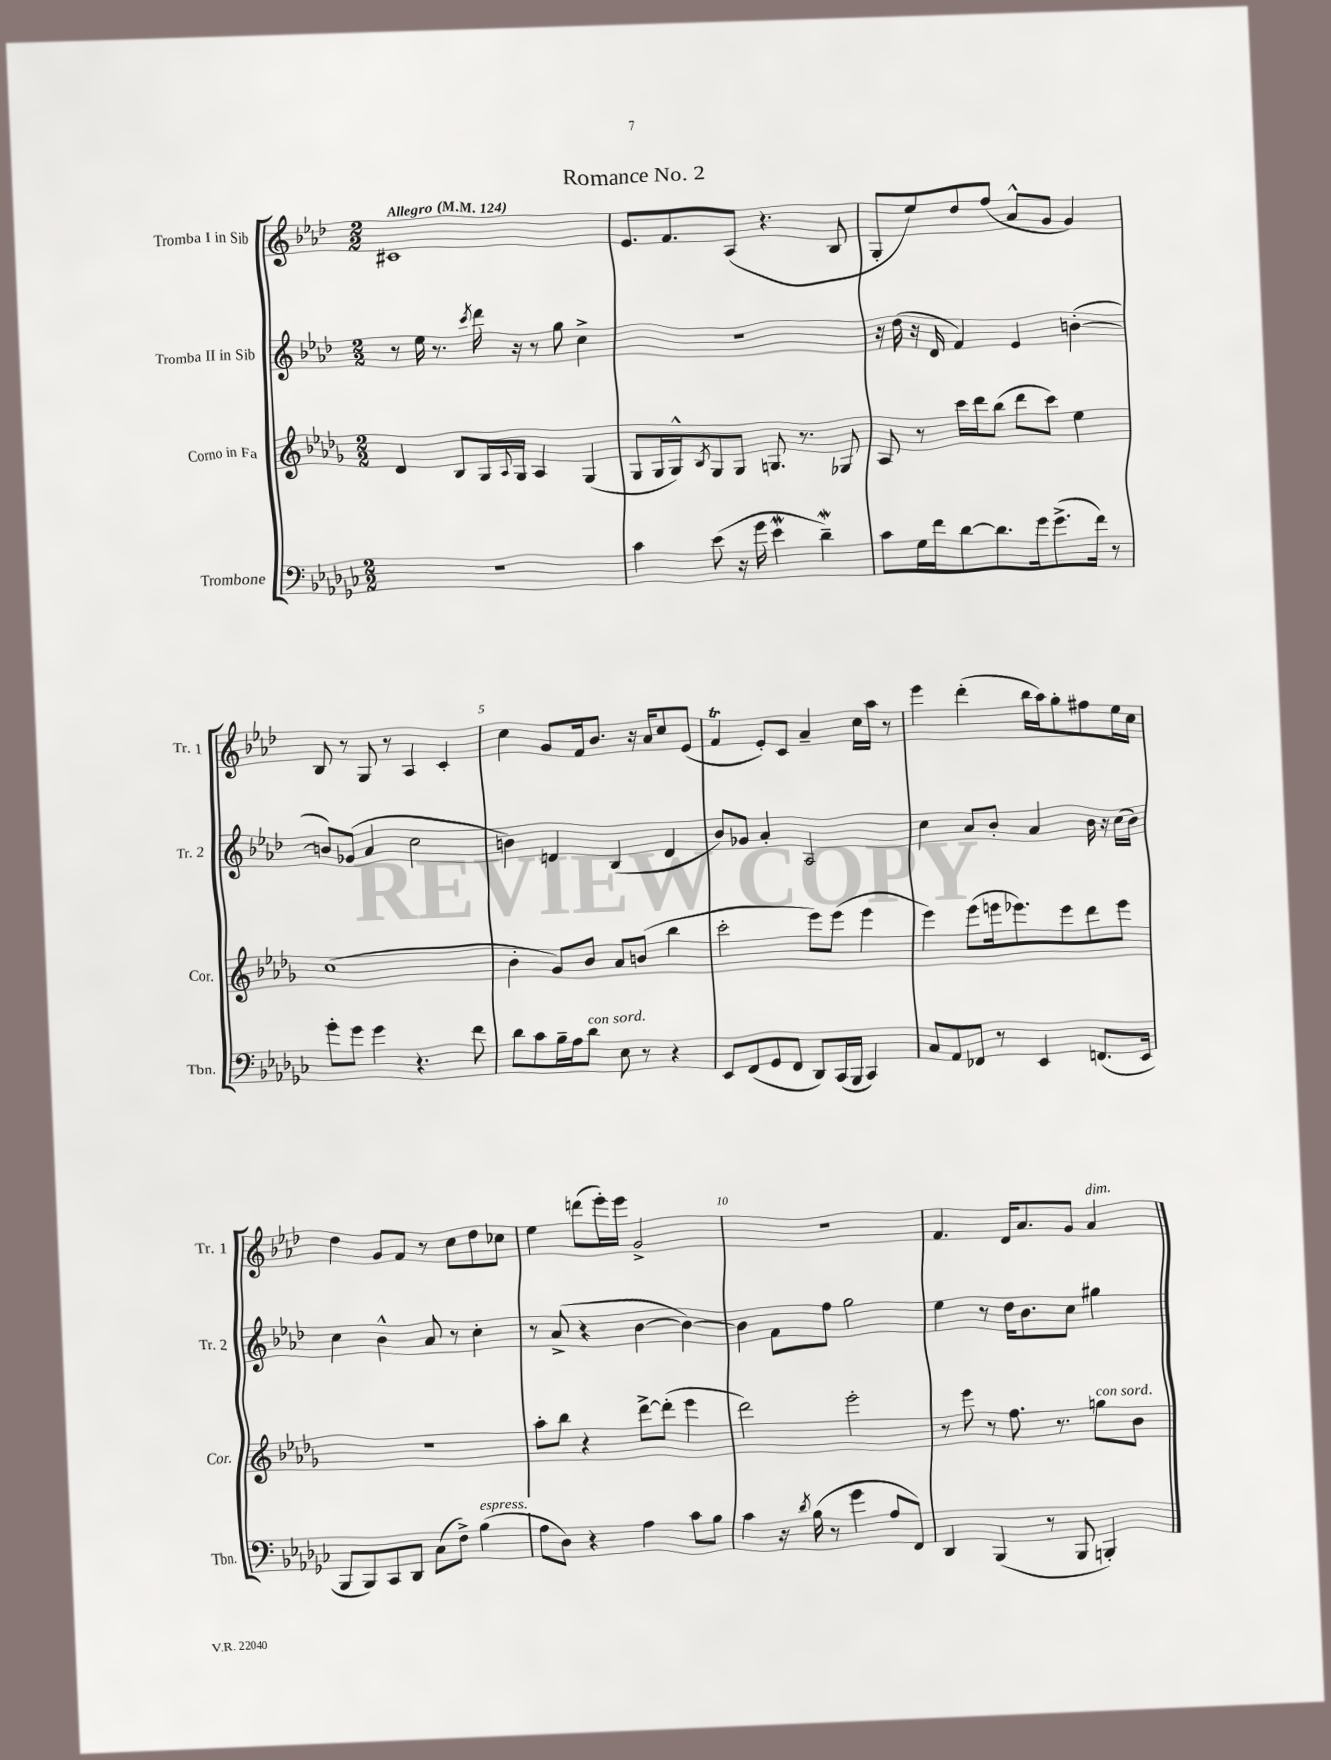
\header { title = "Romance No. 2" }
<<
\new StaffGroup <<
\new Staff = "s0" \with { instrumentName = "Tromba I in Sib" shortInstrumentName = "Tr. 1" } {
    \clef treble \key aes \major \numericTimeSignature \time 2/2 \tempo "Allegro" 4 = 124
    cis'1 |
    ees'8. f'8. aes8( r4. bes8 |
    g8-. ees''8) des''8 f''8( aes'8-^ g'8 g'4) |
    bes8 r8 g8 r8 aes4 c'4-. |
    c''4 g'8 f'16 bes'8. r16 aes'16 c''8 ees'8( |
    f'4\trill ees'8-.) c'8 aes'4-- c''16 aes''16 r8 |
    ees'''4 des'''4-.( bes''16 aes''16) g''8-. fis''8 ees''16 c''16 |
    des''4 g'8 f'8 r8 c''8 des''8 ces''8 |
    ees''4 d'''8( ees'''16-.) ees'''16 g'2-> |
    r1 |
    f'4. des'16 aes'8. g'8 aes'4^\markup { \italic "dim." } \bar "|." |
}
\new Staff = "s1" \with { instrumentName = "Tromba II in Sib" shortInstrumentName = "Tr. 2" } {
    \clef treble \key aes \major \numericTimeSignature \time 2/2
    r8 ees''16 r8. \acciaccatura { c'''8 } des'''16 r16 r8 g''8 c''4-> |
    R1 |
    r16 des''16( r16 des'16 f'4) ees'4 b'4~-.( |
    b'8) ges'8( aes'4 c''2 |
    b'4) d'4 bes4( d'4 |
    bes'8) ges'8 aes'4-. aes2 |
    c''4 aes'8 bes'8-. aes'4 bes'16 r16 c''16( bes'16) |
    c''4 bes'4-^ aes'8 r8 c''4-. |
    r8 aes'8->( r4 bes'4~ bes'4~) |
    bes'4 f'8 f''8 g''2 |
    ees''4 r8 des''16 bes'8. c''8 gis''4 \bar "|." |
}
\new Staff = "s2" \with { instrumentName = "Corno in Fa" shortInstrumentName = "Cor." } {
    \clef treble \key des \major \numericTimeSignature \time 2/2
    des'4 bes8 ges16 \appoggiatura { aes8 } ges16 aes4 ges4( |
    ges8 ges16 ges16-^) \acciaccatura { bes8 } ges8 ges8 g8. r8. ges8 |
    aes8 r8 c'''16 des'''16 bes''8( des'''8 c'''8) ees''4 |
    c''1( |
    bes'4-. ges'8) bes'8 aes'8 b'8( bes''4 |
    c'''2-. ees'''8) ees'''8( ees'''4 |
    ees'''4) ees'''8( e'''16 ees'''8.) ees'''8 des'''8 ees'''8 |
    R1 |
    aes''8-. bes''8 r4 des'''8~-> des'''8-.( ees'''4 |
    des'''2) ees'''2-. |
    r8 ees'''8 r8 f''8. r8. g''8^\markup { \italic "con sord." } bes'8 \bar "|." |
}
\new Staff = "s3" \with { instrumentName = "Trombone" shortInstrumentName = "Tbn." } {
    \clef bass \key ges \major \numericTimeSignature \time 2/2
    r1 |
    ces'4 ees'8( r16 ges'16 ees'4\mordent des'4--\mordent) |
    ces'8 ges16 f'16 des'8~ des'8. ges'16 ges'8.->( f'16) r8 |
    ges'8-. ges'8 ges'4 r4. f'8 |
    des'8 ces'8 bes16-- aes16 des'8^\markup { \italic "con sord." } ees8 r8 r4 |
    ees,8 f,8( ges,8 f,8 des,8) ces,16( bes,,16 ces,4) |
    ces8 aes,8 fes,8 r8 ees,4 f,8.( ees,16 |
    bes,,8 bes,,8) ces,8 des,8 ces8( f8->) bes4^\markup { \italic "espress." }( |
    aes8 des8) r4 aes4 ces'8 bes8 |
    ces'4 r16 \acciaccatura { des'8 } bes16( r8 ges'4 aes8 f,8) |
    des,4 bes,,4( r8 bes,,8 b,,4-.) \bar "|." |
}
>>
>>
\layout { \context { \Score \override BarNumber.break-visibility = ##(#f #t #t) barNumberVisibility = #(every-nth-bar-number-visible 5) } }
